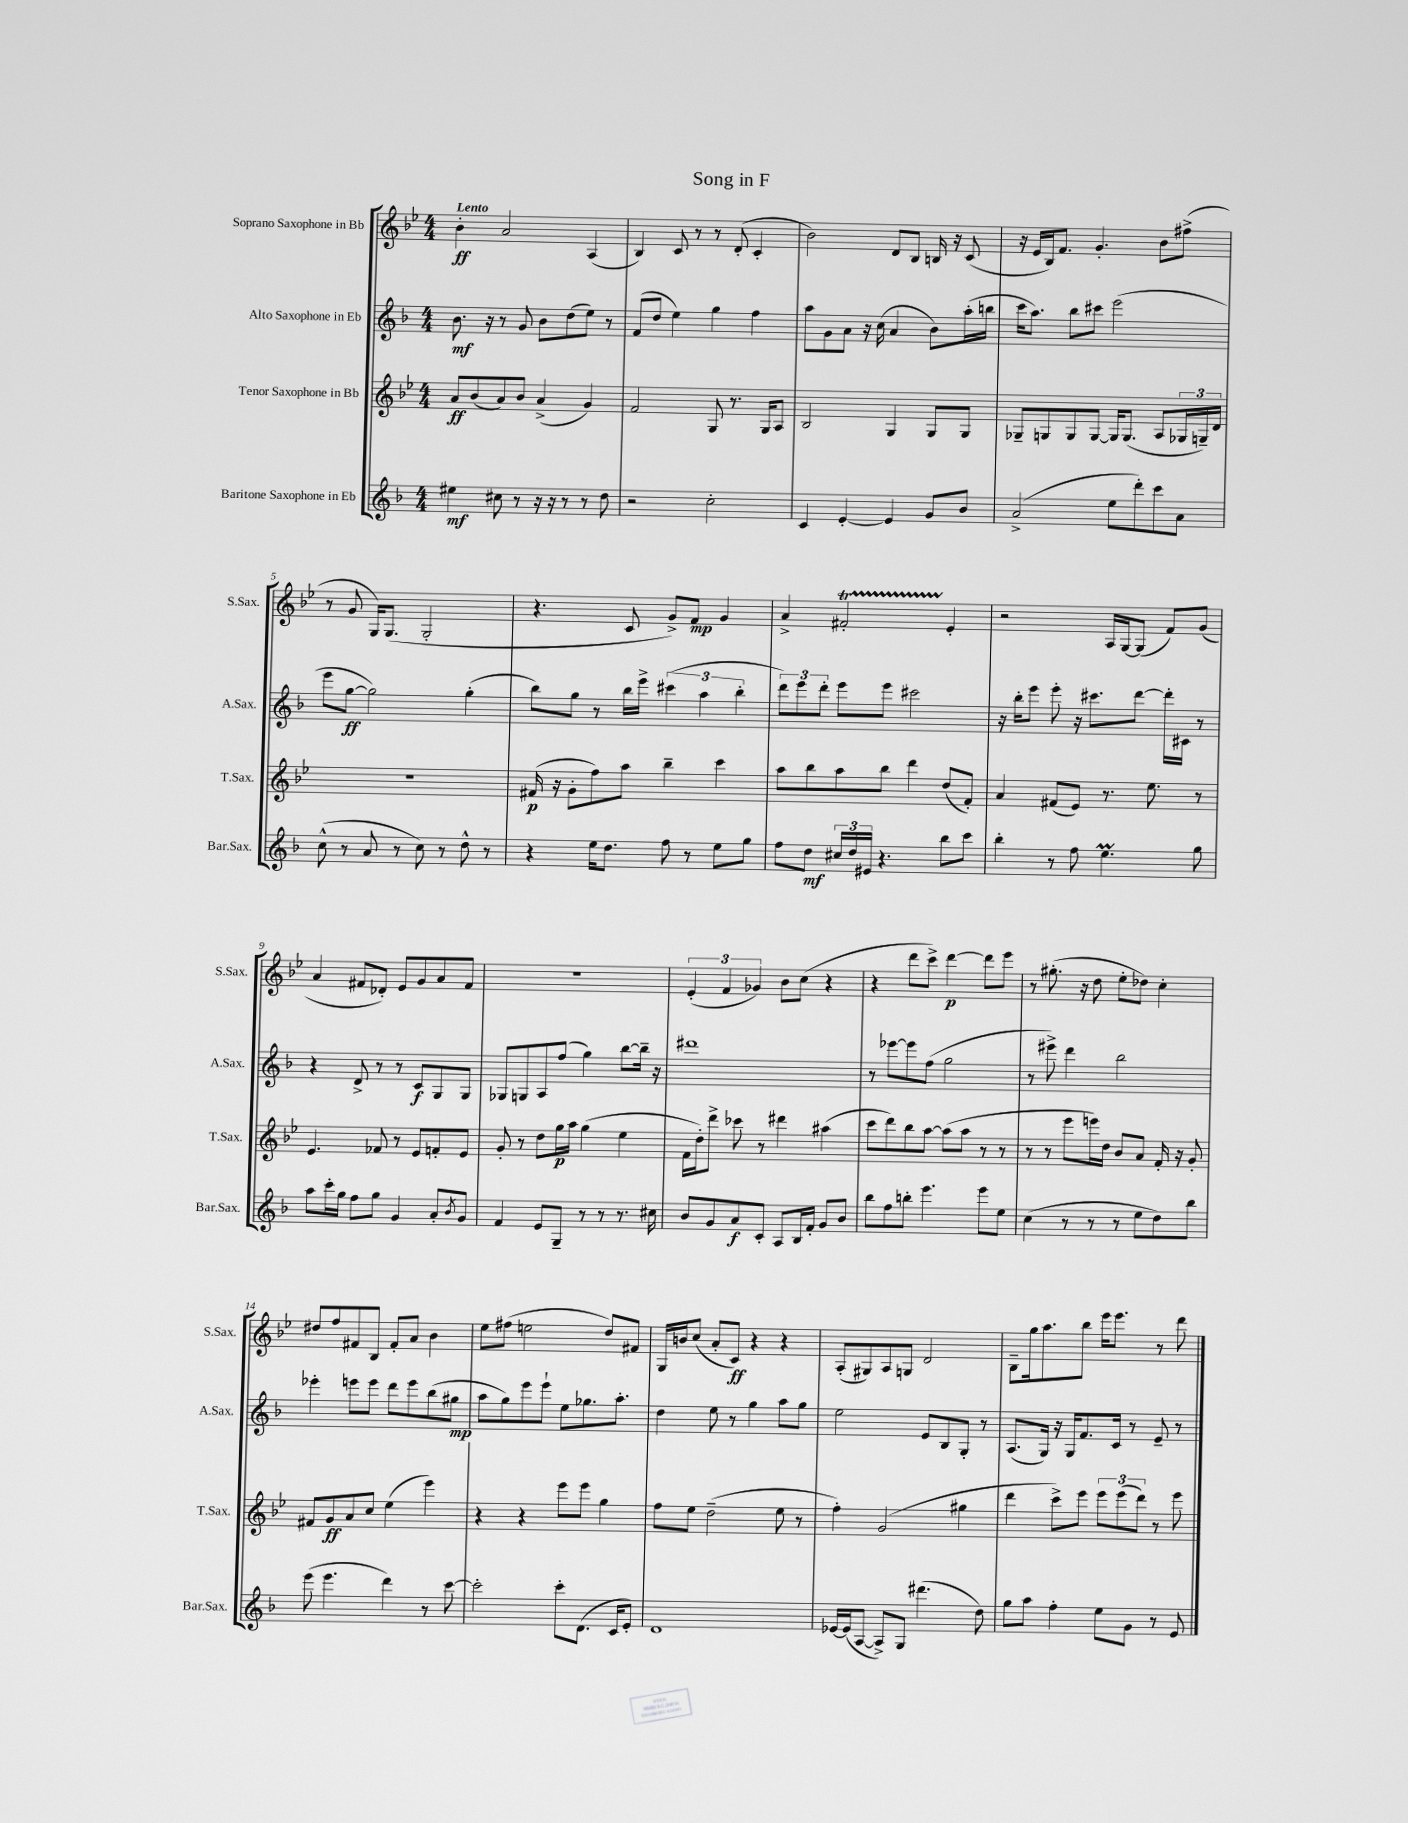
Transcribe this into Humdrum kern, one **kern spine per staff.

**kern	**kern	**kern	**kern
*staff4	*staff3	*staff2	*staff1
*clefG2	*clefG2	*clefG2	*clefG2
*k[b-]	*k[b-e-]	*k[b-]	*k[b-e-]
*M4/4	*M4/4	*M4/4	*M4/4
4ee#	8a	8.b-	4b-'
.	(8b-	.	.
.	.	16r	.
8cc#	8a)	8r	2a
8r	8b-	8g	.
16r	(4a^	8b-	.
16r	.	.	.
8r	.	(8dd	.
8r	4g)	8ee)	(4A
8dd	.	8r	.
=	=	=	=
2r	2f	(8f	4B-)
.	.	8dd	.
.	.	4ee)	8c
.	.	.	8r
2cc'	8G	4gg	8r
.	8.r	.	(8d'
.	.	4ff	4c'
.	16G	.	.
.	8A	.	.
=	=	=	=
4c	2B-	8aa	2b-)
.	.	8g	.
[4e'	.	8a	.
.	.	16r	.
.	.	(16cc	.
4e]	4G	4a	8d
.	.	.	8B-
8g	8G	8b-)	16B
.	.	.	16r
8b-	8G	(16aa'	(8c
.	.	16bb	.
=	=	=	=
(2a^	8G-~	16ccc	16r
.	.	8.aa)	16e-
.	8G	.	16B-)
.	.	.	8.f
.	8G	8bb-	.
.	[8G	8ccc#	4.g'
8ee	16G]	(2eee	.
.	(8.G	.	.
8ddd')	.	.	.
8ccc	8A	.	8b-
8a	24G-	.	(8ff#^
.	24G~)	.	.
.	24d	.	.
=	=	=	=
(8cc^^	1r	8eee	8r
8r	.	[8gg	8g
8a	.	2gg])	16G)
.	.	.	(8.G
8r	.	.	.
8cc)	.	.	2G'
8r	.	.	.
8dd^^	.	(4gg'	.
8r	.	.	.
=	=	=	=
4r	(16f#	8bb-)	4.r
.	16r	.	.
.	8g'	8gg	.
16ee	8ff)	8r	.
8.dd	.	.	.
.	8aa	16bb-	8c
.	.	16eee^	.
8ff	4bb-~	(6ccc#	8g^)
8r	.	.	8f
.	.	6aa	.
8ee	4ccc	.	4g
.	.	6bb-'	.
8gg	.	.	.
=	=	=	=
8ff	8aa	12ddd)	4a^
.	.	12eee	.
8dd	8bb-	.	.
.	.	12ddd'	.
24cc#	8aa	8eee	2f#'
24dd	.	.	.
24e#	.	.	.
4.r	8bb-	8eee	.
.	4ddd	2ccc#	.
8bb-	(8dd	.	4e-'
8ccc	8f')	.	.
=	=	=	=
4bb-'	4a	16r	2r
.	.	16bb-'	.
.	.	8eee	.
8r	(8f#	8eee'	.
8ff	8e-)	16r	.
.	.	8.ccc#	.
4.ee	8.r	.	16A
.	.	.	[16G
.	.	[8ddd	(8G]
.	8.ee-	.	.
.	.	16ddd']	8f)
.	.	16c#	.
8gg	8r	8r	(8g
=	=	=	=
8aa	4.e-	4r	4a
16ccc'	.	.	.
16gg	.	.	.
8ff	.	8d^	8f#
8gg	8f-	8r	8d-')
4g	8r	8r	8e-
.	8e-	8c	8g
8a'	8f'	8G	8a
8qb-	.	.	.
8g	8e-	8G	8f#
=	=	=	=
4f	8g'	8G-	1r
.	8r	8G	.
8e	8dd	8A	.
8G~	16gg	(8ff	.
.	16aa	.	.
8r	(4gg	4gg)	.
8r	.	.	.
8.r	4ee-	[8bb-	.
.	.	16bb-~]	.
16cc#	.	16r	.
=	=	=	=
8b-	16f	1ddd#	(6e-'
.	16dd')	.	.
8g	8ddd^	.	.
.	.	.	6f
8a	8ccc-	.	.
.	.	.	6g-)
8c'	8r	.	.
8A	4ddd#	.	8b-
16B-	.	.	(8cc
16f'	.	.	.
8g	(4aa#	.	4r
8b-	.	.	.
=	=	=	=
8bb-	8ccc	8r	4r
8ff	8ddd)	[8eee-	.
8bb'	8bb-	8eee-]	8ddd
4.eee	[8aa	(8ff	8ccc^)
.	(8aa]	2gg	[4ddd
.	8aa	.	.
8eee	8r	.	8ddd]
8ee	8r	.	8eee-
=	=	=	=
(4cc	8r	8r	8r
.	8r	8eee#^)	(8.gg#'
8r	8eee-	4ddd	.
.	.	.	16r
8r	16eee)	.	8dd
.	16dd	.	.
8r	8b-	2bb-	8ee-'
8ee	8a	.	8dd-)
8dd)	16f'	.	4cc'
.	16r	.	.
8bb-	8g'	.	.
=	=	=	=
(8eee	8f#	4eee-'	8dd#
4.eee	8g	.	8ff
.	8a	8eee	8f#
.	8cc	8eee	8B-
4ddd)	(4ee-	8ddd	8f#'
.	.	8eee	8a
8r	4eee-)	(8bb-	4b-
[8ccc	.	8gg#	.
=	=	=	=
2ccc']	4r	8aa	8ee-
.	.	8gg)	(8ff#
.	4r	8eee	2ee
.	.	8eee`	.
8ccc'	8eee-	8ee	.
(8.d	8eee-	8.gg-	.
.	4gg	.	8dd)
16c	.	8.aa'	.
8e')	.	.	8f#
=	=	=	=
1d	8ff	4dd	16G
.	.	.	16b
.	8ee-	.	(8cc
.	(2dd~	8ee	8a'
.	.	8r	8c)
.	.	4gg	4r
.	8ee-	8aa	4r
.	8r	8gg	.
=	=	=	=
[16e-	4ff')	2ee	(8A'
(16e-]	.	.	.
[8A	.	.	8G#)
8A^])	(2g	.	8A
8G	.	.	8G
(4.ddd#	.	8e	2d
.	.	8B-	.
.	4gg#	8G'	.
8dd)	.	8r	.
=	=	=	=
8gg	4ddd	(8.A	8B-~
8aa	.	.	16gg
.	.	16G)	8.aa
4ff'	8ccc^)	16r	.
.	.	16G	.
.	8eee-	8.f	8bb-
8ee	12eee-	.	16eee-
.	.	16c	8.eee-
.	(12eee-	.	.
8g	.	8r	.
.	12ddd)	.	.
8r	8r	8e~	8r
8e	8eee-	8r	8ddd
==	==	==	==
*-	*-	*-	*-
